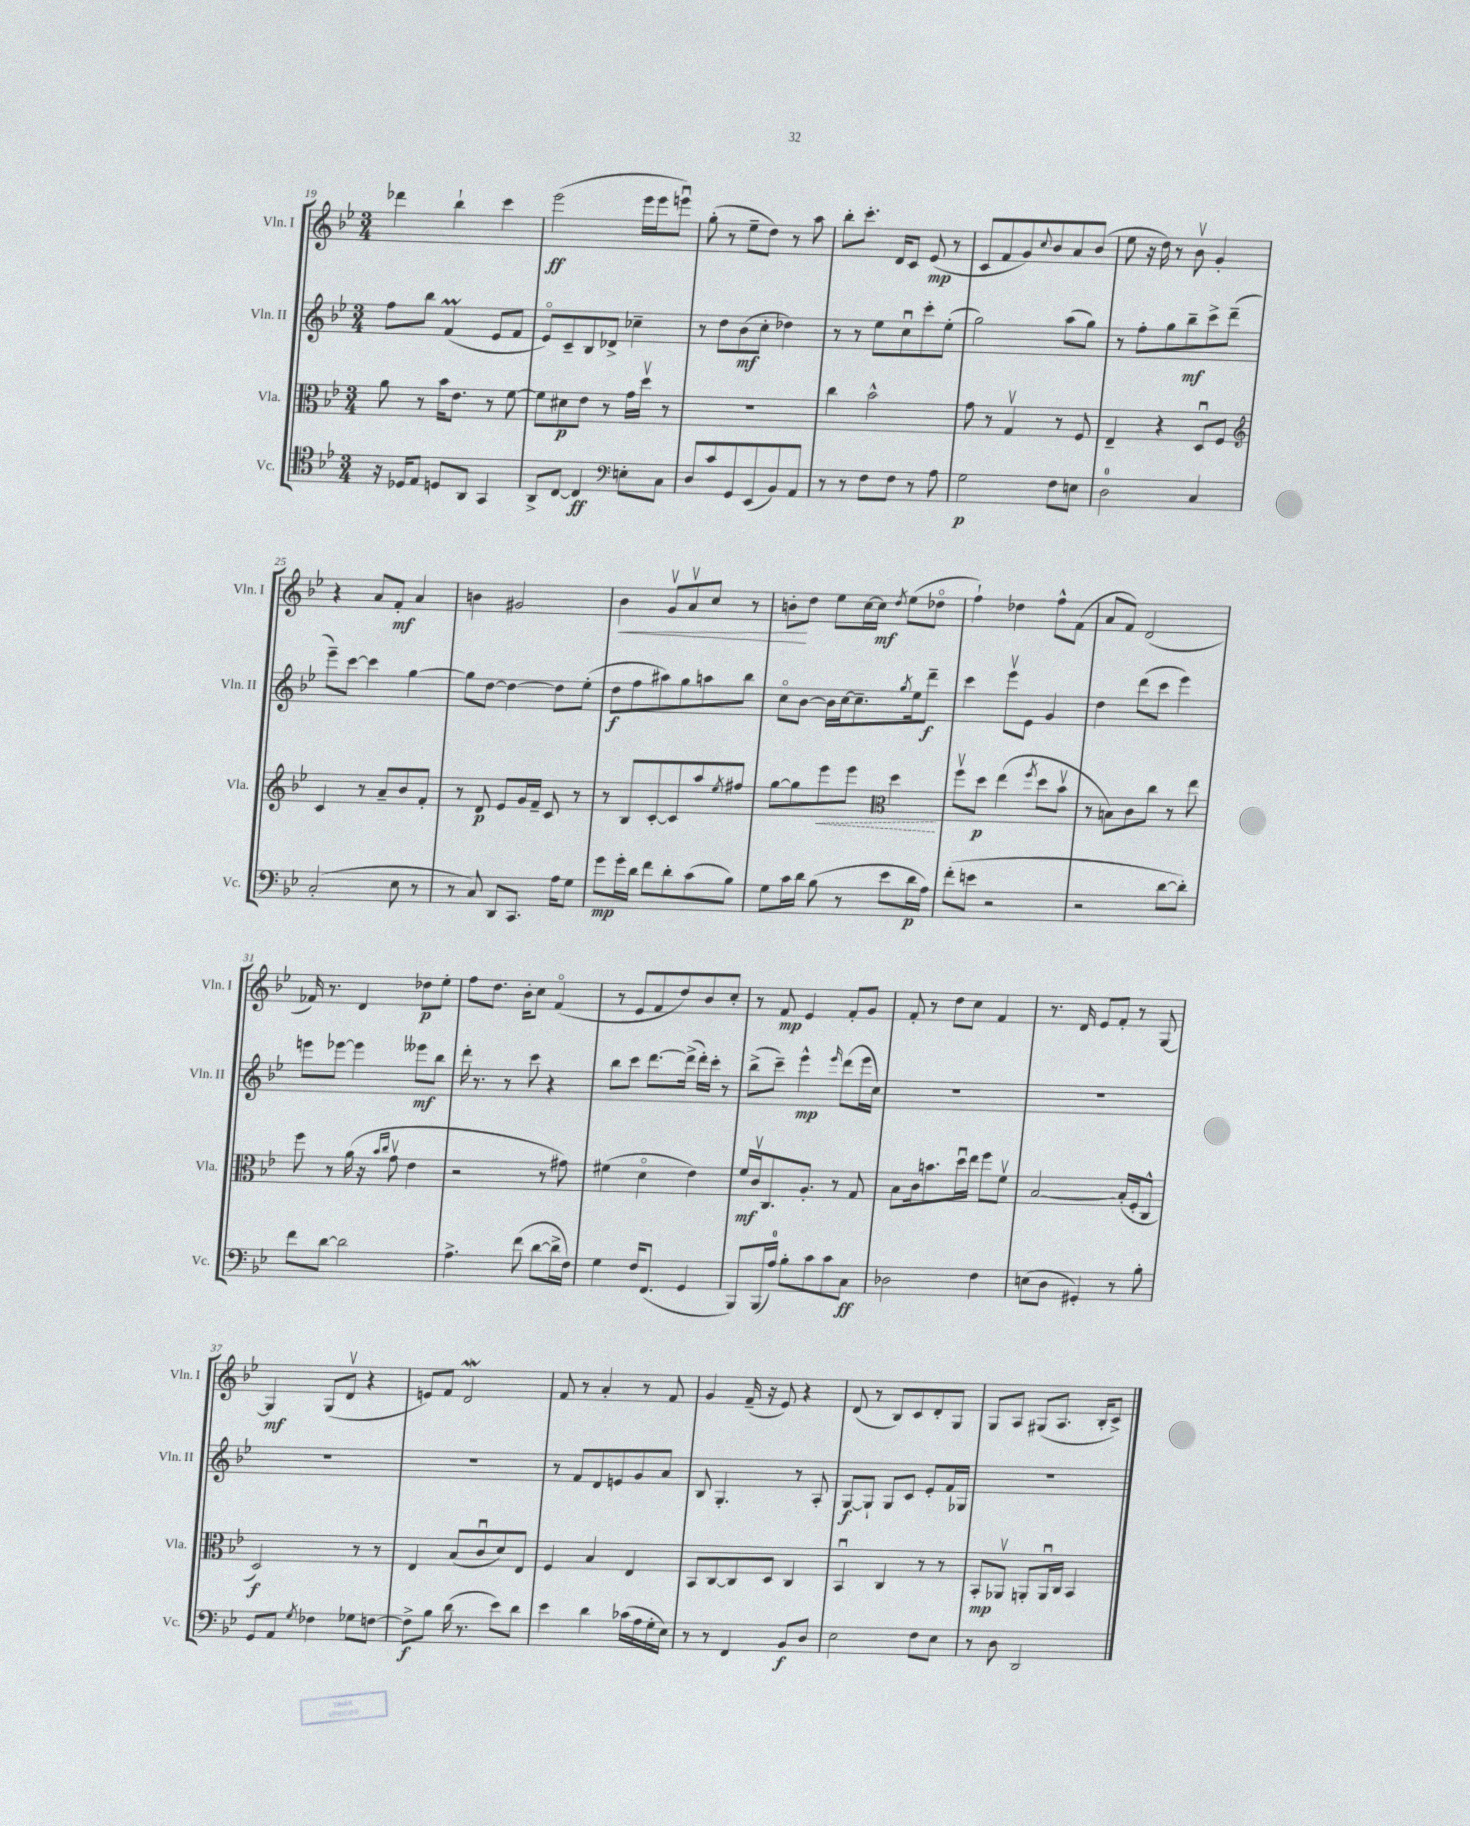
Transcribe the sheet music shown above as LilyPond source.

<<
\new StaffGroup <<
\new Staff = "s0" \with { instrumentName = "Vln. I" shortInstrumentName = "Vln. I" } {
    \clef treble \key bes \major \numericTimeSignature \time 3/4
    des'''4 bes''4-! c'''4 |
    ees'''2\ff( ees'''16 ees'''16 e'''8\downbow) |
    g''8-.( r8 ees''8-- d''8) r8 a''8 |
    bes''8-. c'''8.-. d'16 c'8 ees'8\mp( r8 |
    c'8 f'8 g'8) \appoggiatura { c''8 } bes'8 a'8 bes'8( |
    ees''8 r16 d''16) r8 bes'8\upbow g'4-. |
    r4 a'8 f'8-.\mf a'4 |
    b'4 gis'2 |
    bes'4\< g'8\upbow a'8\upbow c''8 r8 |
    b'8-.\! d''8 ees''8 c''16~ c''16\mf \acciaccatura { d''8 } ees''8( des''8\flageolet |
    f''4-!) des''4 f''8-^ f'8( |
    a'8 f'8) d'2( |
    fes'16) r8. d'4 des''8\p ees''8-. |
    f''8 d''8. bes'16-. c''8 f'4\flageolet( |
    r8 ees'8 f'8 d''8) bes'8 c''8-. |
    r8 f'8\mp ees'4 f'8-. g'8 |
    f'8-. r8 d''8 c''8 f'4 |
    r8. d'16 ees'8 f'8-. r8 g8~ |
    g4\mf g8( d'8\upbow r4 |
    e'8) f'8 d'2\mordent |
    f'8 r8 a'4-. r8 f'8 |
    g'4 f'16--( r16 ees'8) r4 |
    d'8( r8 bes8) c'8 d'8-. g8 |
    g8 a8 gis8( a8. bes16-. c'8->) \bar "|." |
}
\new Staff = "s1" \with { instrumentName = "Vln. II" shortInstrumentName = "Vln. II" } {
    \clef treble \key bes \major \numericTimeSignature \time 3/4
    f''8 bes''8 f'4\prall( ees'8 f'8 |
    ees'8\flageolet) c'8-- bes8 des'8-> ces''4-- |
    r8 d''8 bes'8\mf( c''8-. des''4) |
    r8 r8 ees''8 c''8\downbow c'''8-. ees''8-.( |
    g''2) a''8( g''8) |
    r8 f''8-. g''8 bes''8--\mf c'''8-> d'''8--( |
    ees'''8--) c'''8~ c'''4 g''4~ |
    g''8 d''8~ d''4~ d''8 ees''8-.( |
    d''8\f f''8 ais''8) g''8 a''8 bes''8 |
    c''8\flageolet bes'8~ bes'16 c''16~ c''8.-- \acciaccatura { g''8 } ees''16 d'''8--\f |
    c'''4 ees'''8\upbow ees'8 g'4 |
    d''4 d'''8( c'''8 ees'''4) |
    e'''8 ees'''8~ ees'''4 eeses'''8\mf bes''8 |
    d'''16-. r8. r8 c'''8 r4 |
    bes''8 c'''8 d'''8.~ d'''16->( d'''16-.) c'''16-. r8 |
    bes''8->( c'''8--) ees'''4-^\mp \grace { ees'''16 } d'''8( ees'''16 c''16) |
    R2. |
    R2. |
    R2. |
    R2. |
    r8 f'8 d'8 e'8 g'8 a'8 |
    bes8 g4.-. r8 a8-. |
    g8~\f g8-! g8 c'8 ees'8-. f'16 ges16 |
    R2. \bar "|." |
}
\new Staff = "s2" \with { instrumentName = "Vla." shortInstrumentName = "Vla." } {
    \clef alto \key bes \major \numericTimeSignature \time 3/4
    a'8 r8 bes'16 ees'8. r8 f'8~ |
    f'8 dis'8\p ees'8 r8 g'16 d''16\upbow r8 |
    R2. |
    c''4 bes'2-^ |
    g'8 r8 g4\upbow r8 f8 |
    ees4-- r4 d8\downbow f8 |
    \clef treble c'4 r8 a'8-- bes'8 f'8-. |
    r8 d'8\p ees'8 g'16 f'16-- c'8 r8 |
    r8 bes8 c'8~-. c'8 a''8 \acciaccatura { ees''8 } fis''8 |
    g''8~ g''8 \once \override Hairpin.style = #'dashed-line ees'''8\< ees'''8 \clef alto d''4\! |
    f''8\upbow d''8\p ees''4( \acciaccatura { f''8 } d''8 bes'8\upbow |
    r8 b8) c'8 c''8 r8 ees''8 |
    f''8 r8 a'16( r16 \grace { bes'16 c''16 } g'8\upbow ees'4 |
    r2 r8 gis'8) |
    fis'4( d'4\flageolet ees'4) |
    f'16\mf c'16\upbow c8. a8.-. r8 g8 |
    bes8 c'16 b'8. d''16\downbow ees''16 f''8 f'8\upbow |
    bes2~ bes16-.( f16-. c8-^ |
    d2\f) r8 r8 |
    ees4 bes8( c'8\downbow d'8) ees8 |
    f4 bes4 ees4 |
    bes,8 c8~ c8 d8 c4 |
    bes,4\downbow c4 r8 r8 |
    bes,8-.\mp aes,8\upbow a,8-. a,16\downbow c16 bes,4 \bar "|." |
}
\new Staff = "s3" \with { instrumentName = "Vc." shortInstrumentName = "Vc." } {
    \clef tenor \key bes \major \numericTimeSignature \time 3/4
    r16 des16 ees8 d8 a,8 g,4 |
    a,8-> c8~ c4\ff \clef bass e8-. c8 |
    d8 c'8 g,8 ees,8( bes,8) a,8 |
    r8 r8 f8 f8 r8 a8 |
    g2\p f8 e8 |
    d2-0 c4 |
    c2-.( ees8 r8 |
    r8 c8) d,8 c,8. a16 g8 |
    g'8\mp g'16-. d'16 f'8 d'8-. c'8( bes8) |
    g8 c'16 d'16 bes8( r8 ees'8 d'16\p a16) |
    f'8-.( e'8 r2 |
    r2 d'8~ d'8-.) |
    f'8 d'8~ d'2 |
    a4.-> f'8( d'8~ d'16-> f16) |
    g4 f16 f,8.( g,4 |
    bes,,8) bes,,16( a16-0) bes8-. c'8 c'8 c8\ff |
    des2 f4 |
    e8( d8 gis,4-.) r8 bes8-. |
    g,8 a,8 \acciaccatura { g8 } fes4 ges8 f8~ |
    f8->\f bes8 d'16( r8. ees'8) d'8 |
    ees'4 d'4 ces'16( a16 g16-. ees16) |
    r8 r8 f,4 bes,8\f d8 |
    ees2 f8 ees8 |
    r8 d8 d,2 \bar "|." |
}
>>
>>
\layout { \context { \Score currentBarNumber = #19 } }
